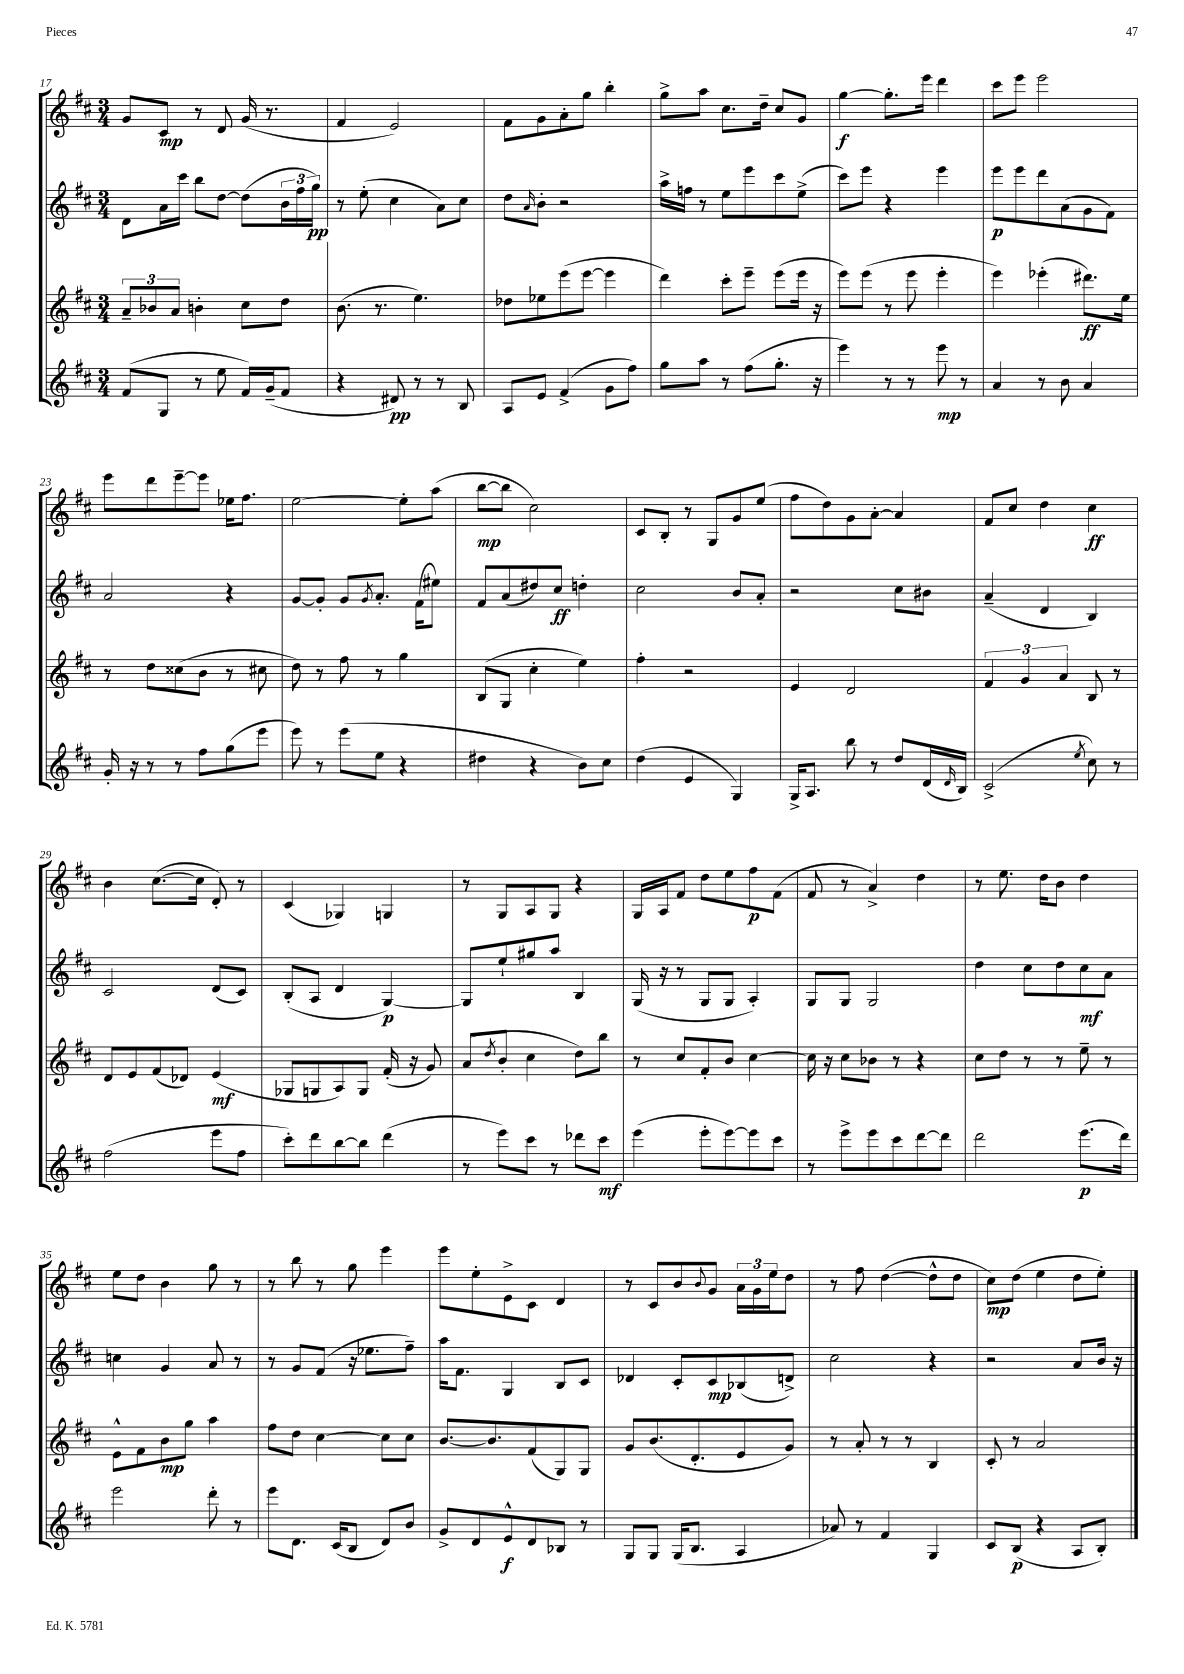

**kern	**kern	**kern	**kern
*staff4	*staff3	*staff2	*staff1
*clefG2	*clefG2	*clefG2	*clefG2
*k[f#c#]	*k[f#c#]	*k[f#c#]	*k[f#c#]
*M3/4	*M3/4	*M3/4	*M3/4
(8f#	12a~	8d	8g
.	12b-	.	.
8G	.	16a	8c#
.	12a	.	.
.	.	16ccc#	.
8r	4b'	8bb	8r
8ee	.	[8dd	8d
16f#)	8cc#	(8dd]	(16g
(16g~	.	.	8.r
8f#	8dd	24b	.
.	.	24ff#	.
.	.	24gg)	.
=	=	=	=
4r	(8.b	8r	4f#
.	.	(8ee'	.
.	8.r	.	.
8d#)	.	4cc#	2e)
8r	4.ee)	.	.
8r	.	8a)	.
8B	.	8cc#	.
=	=	=	=
8A	8dd-	8dd	8f#
.	.	16qqa	.
8e	8ee-	8b'	8g
(4f#^	(8eee	2r	8a'
.	[8eee	.	8gg
8g	4eee]	.	4bb'
8ff#)	.	.	.
=	=	=	=
8gg	4ddd)	16aa^	8gg^
.	.	16ff	.
8aa	.	8r	8aa
8r	8ccc#'	8ee	8.cc#
(8ff#	8eee~	8eee	.
.	.	.	16dd~
8.gg'	(8eee	8ccc#	8cc#
.	16eee	(8ee^	8g
16r	16r	.	.
=	=	=	=
4eee)	8eee)	8ccc#)	[4gg
.	(8eee	8eee	.
8r	8r	4r	8.gg']
8r	8eee	.	.
.	.	.	16eee
8eee	4eee'	4eee	4ddd
8r	.	.	.
=	=	=	=
4a	4eee)	8eee	8ccc#
.	.	8eee	8eee
8r	(4eee-'	8ddd	2eee
8b	.	(8a	.
4a	8.ddd#)	8g	.
.	.	8f#)	.
.	16ee	.	.
=	=	=	=
16g'	8r	2a	8eee
16r	.	.	.
8r	8dd	.	8ddd
8r	(8cc##	.	[8eee~
8ff#	8b	.	8eee]
(8gg	8r	4r	16ee-
.	.	.	8.ff#
8eee	8cc#	.	.
=	=	=	=
8eee)	8dd)	[8g	[2ee
8r	8r	8g']	.
(8eee	8ff#	8g	.
.	.	8qg	.
8ee	8r	8.a'	.
4r	4gg	.	8ee']
.	.	(16f#	.
.	.	8ee#)	(8aa
=	=	=	=
4dd#	(8B	8f#	[8bb
.	8G	(8a	8bb]
4r	4cc#'	8dd#)	2cc#)
.	.	8cc#	.
8b)	4ee)	4dd'	.
8cc#	.	.	.
=	=	=	=
(4dd	4ff#'	2cc#	8c#
.	.	.	8B'
4e	2r	.	8r
.	.	.	8G
4G)	.	8b	8g
.	.	8a'	(8ee
=	=	=	=
16G^	4e	2r	8ff#
8.A	.	.	.
.	.	.	8dd)
8bb	2d	.	8g
8r	.	.	[8a'
8dd	.	8cc#	4a]
(16d	.	8b#	.
16qqd	.	.	.
16B)	.	.	.
=	=	=	=
(2c#^	6f#	(4a~	8f#
.	.	.	8cc#
.	6g	.	.
.	.	4d	4dd
.	6a	.	.
8qee	.	.	.
8cc#)	8B	4B)	4cc#
8r	8r	.	.
=	=	=	=
(2ff#	8d	2c#	4b
.	8e	.	.
.	(8f#	.	([8.cc#
.	8d-)	.	.
.	.	.	16cc#]
8eee	(4e	(8d	8d')
8ff#	.	8c#)	8r
=	=	=	=
8ccc#')	8G-	(8B'	(4c#
8ddd	8G	8A	.
[8bb	8A)	4d	4G-)
8bb]	8G	.	.
(4ddd	(16f#'	[4G)	4G
.	16r	.	.
.	8g)	.	.
=	=	=	=
8r	(8a	8G]	8r
.	8qdd	.	.
8eee)	8b'	8ee`	8G
8ccc#	4cc#	8gg#	8A
8r	.	8aa	8G
8ddd-	8dd)	4B	4r
8ccc#	8bb	.	.
=	=	=	=
(4eee	8r	(16G	16G
.	.	16r	16A
.	8cc#	8r	8f#
8eee'	8f#'	8G	8dd
[8eee)	8b	8G	8ee
8eee]	[4cc#	4A')	8ff#
8ccc#	.	.	(8f#
=	=	=	=
8r	16cc#]	8G	8f#
.	16r	.	.
8eee^	8cc#	8G	8r
8eee	8b-	2G	4a^)
8ccc#	8r	.	.
[8ddd	4r	.	4dd
8ddd]	.	.	.
=	=	=	=
2ddd	8cc#	4dd	8r
.	8dd	.	8.ee
.	8r	8cc#	.
.	.	.	16dd
.	8r	8dd	8b
(8.eee	8ee~	8cc#	4dd
.	8r	8a	.
16ddd)	.	.	.
=	=	=	=
2eee	8e^^	4cc	8ee
.	8f#	.	8dd
.	8b	4g	4b
.	8gg	.	.
8ddd'	4aa	8a	8gg
8r	.	8r	8r
=	=	=	=
8eee	8ff#	8r	8r
8.d	8dd	8g	8bb
.	[4cc#	(8f#	8r
(16c#	.	.	.
8B	.	16r	8gg
.	.	8.ee-	.
8d)	8cc#]	.	4eee
8b	8cc#	8ff#~)	.
=	=	=	=
8g^	[8.b	16aa	8eee
.	.	8.f#	.
8d	.	.	8ee'
.	8.b]	.	.
8e^^	.	4G	8e^
8d	(8f#	.	8c#
8B-	8G)	8B	4d
8r	8G	8c#	.
=	=	=	=
8G	8g	4d-	8r
8G	(8.b	.	8c#
(16G	.	8c#'	8b
8.B	8.d'	.	.
.	.	.	8qqb
.	.	8c#	8g
4A	8e	(8B-	24a
.	.	.	24g
.	.	.	24ee
.	8g)	8d^)	8dd
=	=	=	=
8a-)	8r	2cc#	8r
8r	8a'	.	8ff#
4f#	8r	.	([4dd
.	8r	.	.
4G	4B	4r	8dd^^]
.	.	.	8dd
=	=	=	=
8c#	8c#'	2r	8cc#)
(8B	8r	.	(8dd
4r	2a	.	4ee
8A	.	8a	8dd
8B')	.	16b	8ee')
.	.	16r	.
==	==	==	==
*-	*-	*-	*-
